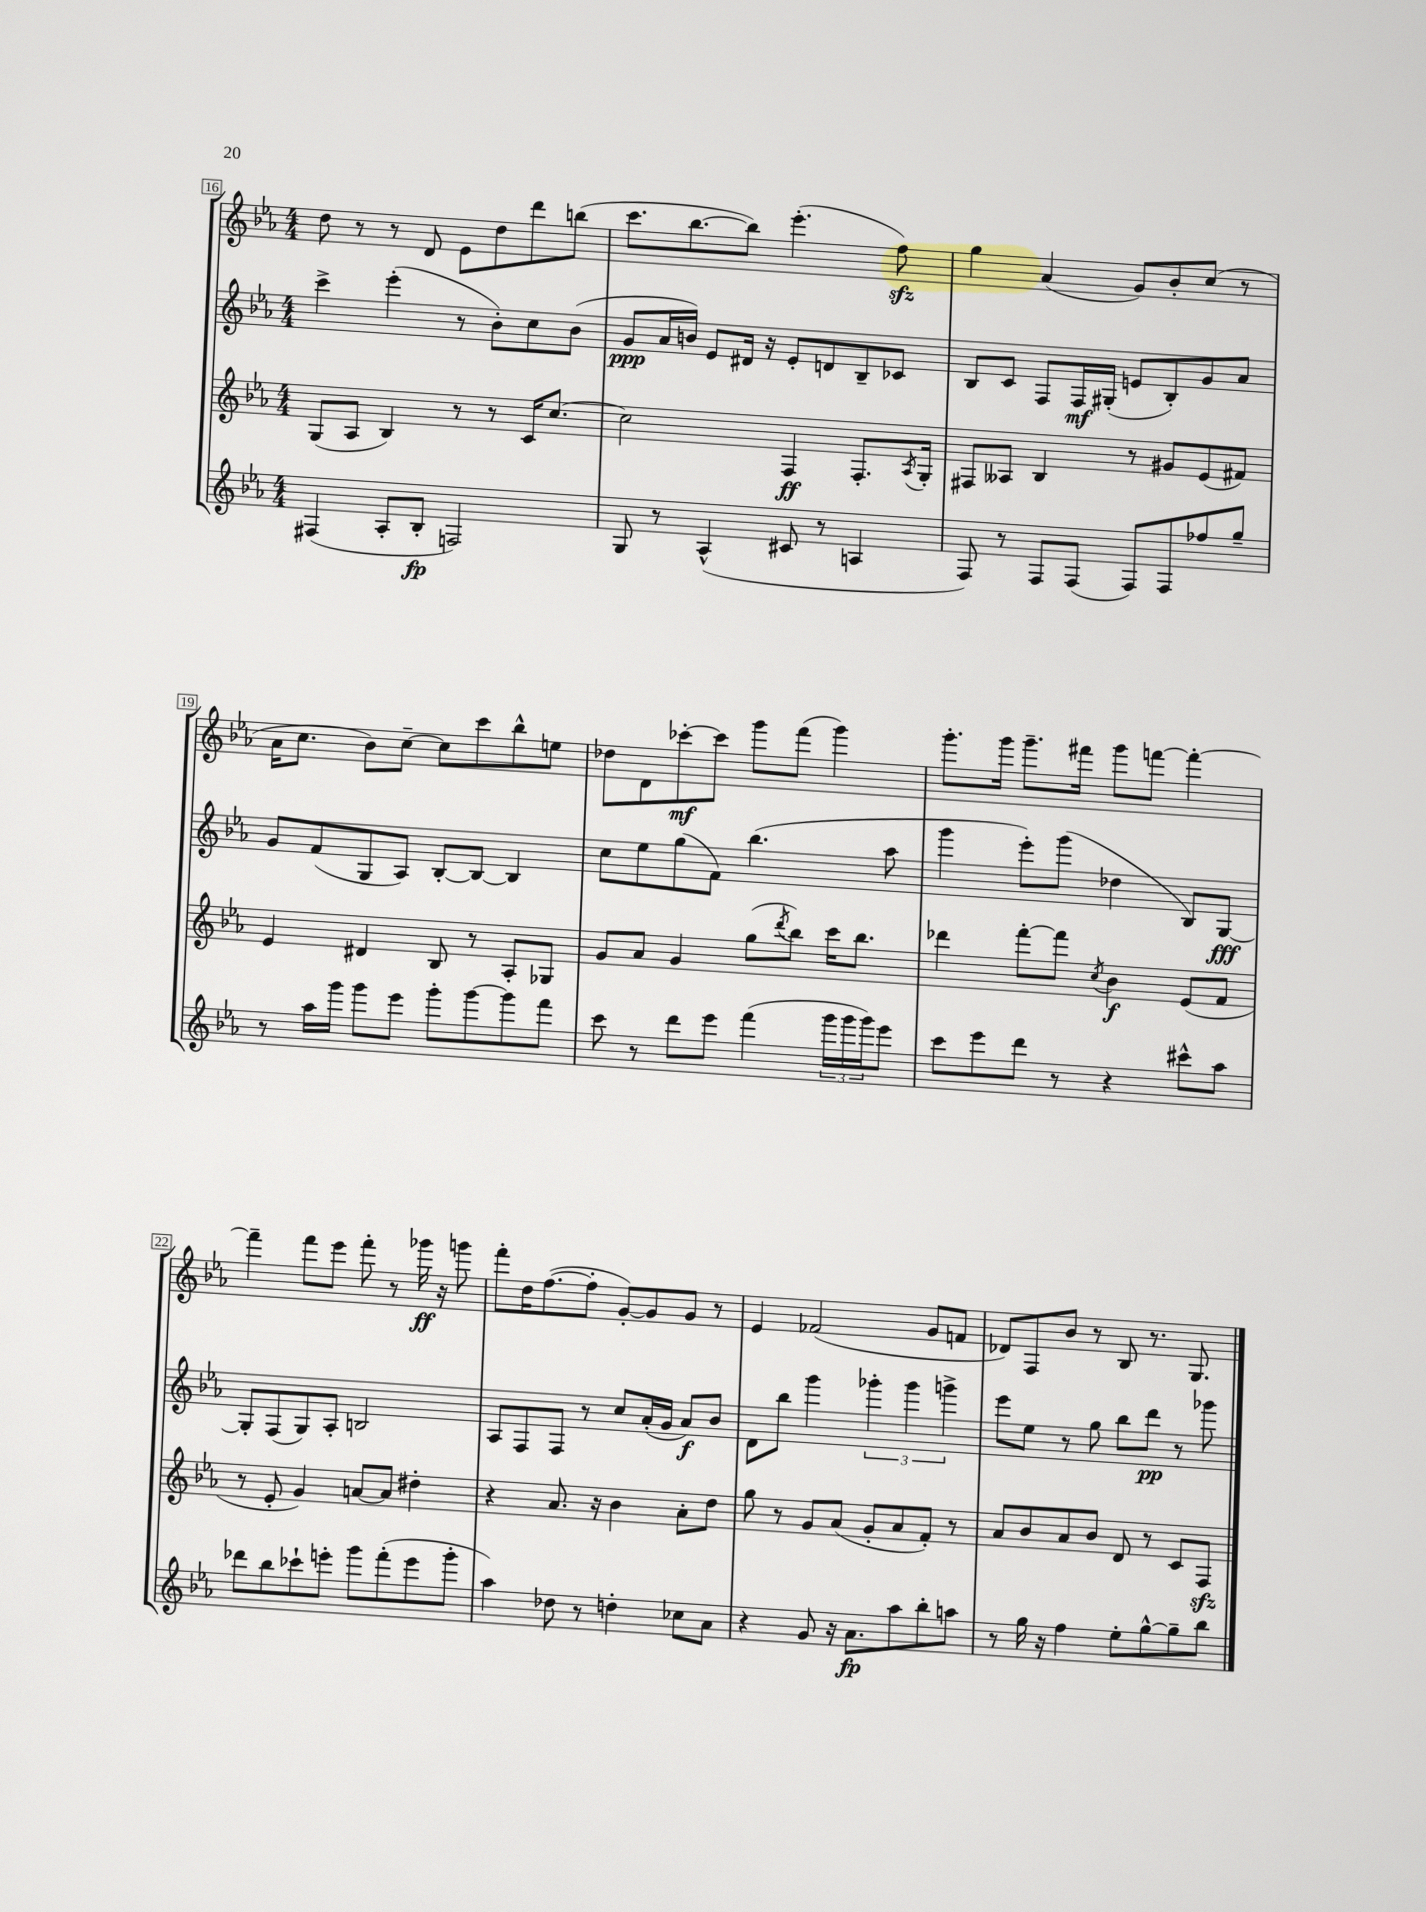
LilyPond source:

<<
\new StaffGroup <<
\new Staff = "s0" {
    \clef treble \key ees \major \numericTimeSignature \time 4/4
    d''8 r8 r8 d'8 ees'8 d''8 d'''8 b''8( |
    c'''8. bes''8.~ bes''8) ees'''4.-.( f''8\sfz) |
    g''4 aes'4( g'8) bes'8-. c''8( r8 |
    aes'16 c''8. bes'8) c''8~-- c''8 c'''8 bes''8-^ e''8 |
    des''8 d'8 ces'''8~-.\mf ces'''8 g'''8 f'''8( g'''4) |
    g'''8.-. g'''16 g'''8.-- fis'''16 g'''8 f'''8~ f'''4~-. |
    f'''4-- f'''8 ees'''8 f'''8-. r8 ges'''16\ff r16 g'''8 |
    f'''8-. d''16 f''8.~( f''8-. g'8~-.) g'8 g'8 r8 |
    ees'4 fes'2( g'8 f'8 |
    des'8) f8 bes'8 r8 bes8 r8. g8. \bar "|." |
}
\new Staff = "s1" {
    \clef treble \key ees \major \numericTimeSignature \time 4/4
    c'''4-> ees'''4-.( r8 bes'8-.) c''8 bes'8( |
    g'8\ppp aes'16 b'16) ees'8 dis'16 r16 ees'8-. d'8 bes8-- ces'8 |
    bes8 c'8 f8 f16\mf gis16-.( e'8 bes8-.) g'8 aes'8 |
    g'8 f'8( g8 aes8) bes8~-. bes8~ bes4 |
    c''8 ees''8 g''8( f'8) bes''4.( aes''8 |
    g'''4 ees'''8-.) g'''8( des''4 bes8) g8~\fff |
    g8-. f8( g8) aes8-. b2 |
    aes8 f8 f8 r8 c''8 aes'16-.( g'16 aes'8\f) bes'8 |
    d'8 bes''8 g'''4 \tuplet 3/2 { ges'''4-. ges'''4 g'''4-> } |
    ees'''8 ees''8 r8 g''8 bes''8 d'''8\pp r8 ges'''8 \bar "|." |
}
\new Staff = "s2" {
    \clef treble \key ees \major \numericTimeSignature \time 4/4
    g8( aes8 bes4) r8 r8 c'16 c''8.~ |
    c''2 f4\ff f8.-. \acciaccatura { aes8 } g16-. |
    fis8 aeses8 bes4 r8 gis'8 ees'8( fis'8) |
    ees'4 dis'4 bes8 r8 aes8-. ges8 |
    g'8 aes'8 g'4 g''8( \acciaccatura { d'''8 } bes''8) c'''16 bes''8. |
    des'''4 f'''8~-. f'''8 \acciaccatura { c''8 } bes'4\f ees'8( f'8 |
    r8 ees'8-. g'4) a'8~ a'8 dis''4-. |
    r4 aes'8. r16 bes'4 aes'8-. d''8 |
    g''8 r8 g'8 aes'8( g'8-. aes'8 f'8-.) r8 |
    aes'8 bes'8 aes'8 bes'8 d'8 r8 c'8 f8\sfz \bar "|." |
}
\new Staff = "s3" {
    \clef treble \key ees \major \numericTimeSignature \time 4/4
    fis4( aes8-. bes8-.\fp f2) |
    g8 r8 aes4-^( cis'8 r8 a4 |
    f8) r8 f8 f8( f8) f8 fes''8 g''8-- |
    r8 aes''16 g'''16 g'''8 ees'''8 g'''8-. g'''8~ g'''8 f'''8 |
    c'''8 r8 d'''8 ees'''8 f'''4( \tuplet 3/2 { g'''16 g'''16 g'''16) } ees'''8 |
    c'''8 ees'''8 d'''8 r8 r4 cis'''8-^ aes''8 |
    des'''8 bes''8 ces'''8-! e'''8-. g'''8 f'''8-.( e'''8 g'''8-. |
    aes''4) des''8 r8 d''4-. ces''8 aes'8 |
    r4 g'8 r16 aes'8.\fp aes''8 bes''8-. a''8 |
    r8 g''16 r16 f''4 ees''8-. g''8~-^ g''8-- bes''8 \bar "|." |
}
>>
>>
\layout { \context { \Score currentBarNumber = #16 \override BarNumber.stencil = #(make-stencil-boxer 0.1 0.3 ly:text-interface::print) } }
